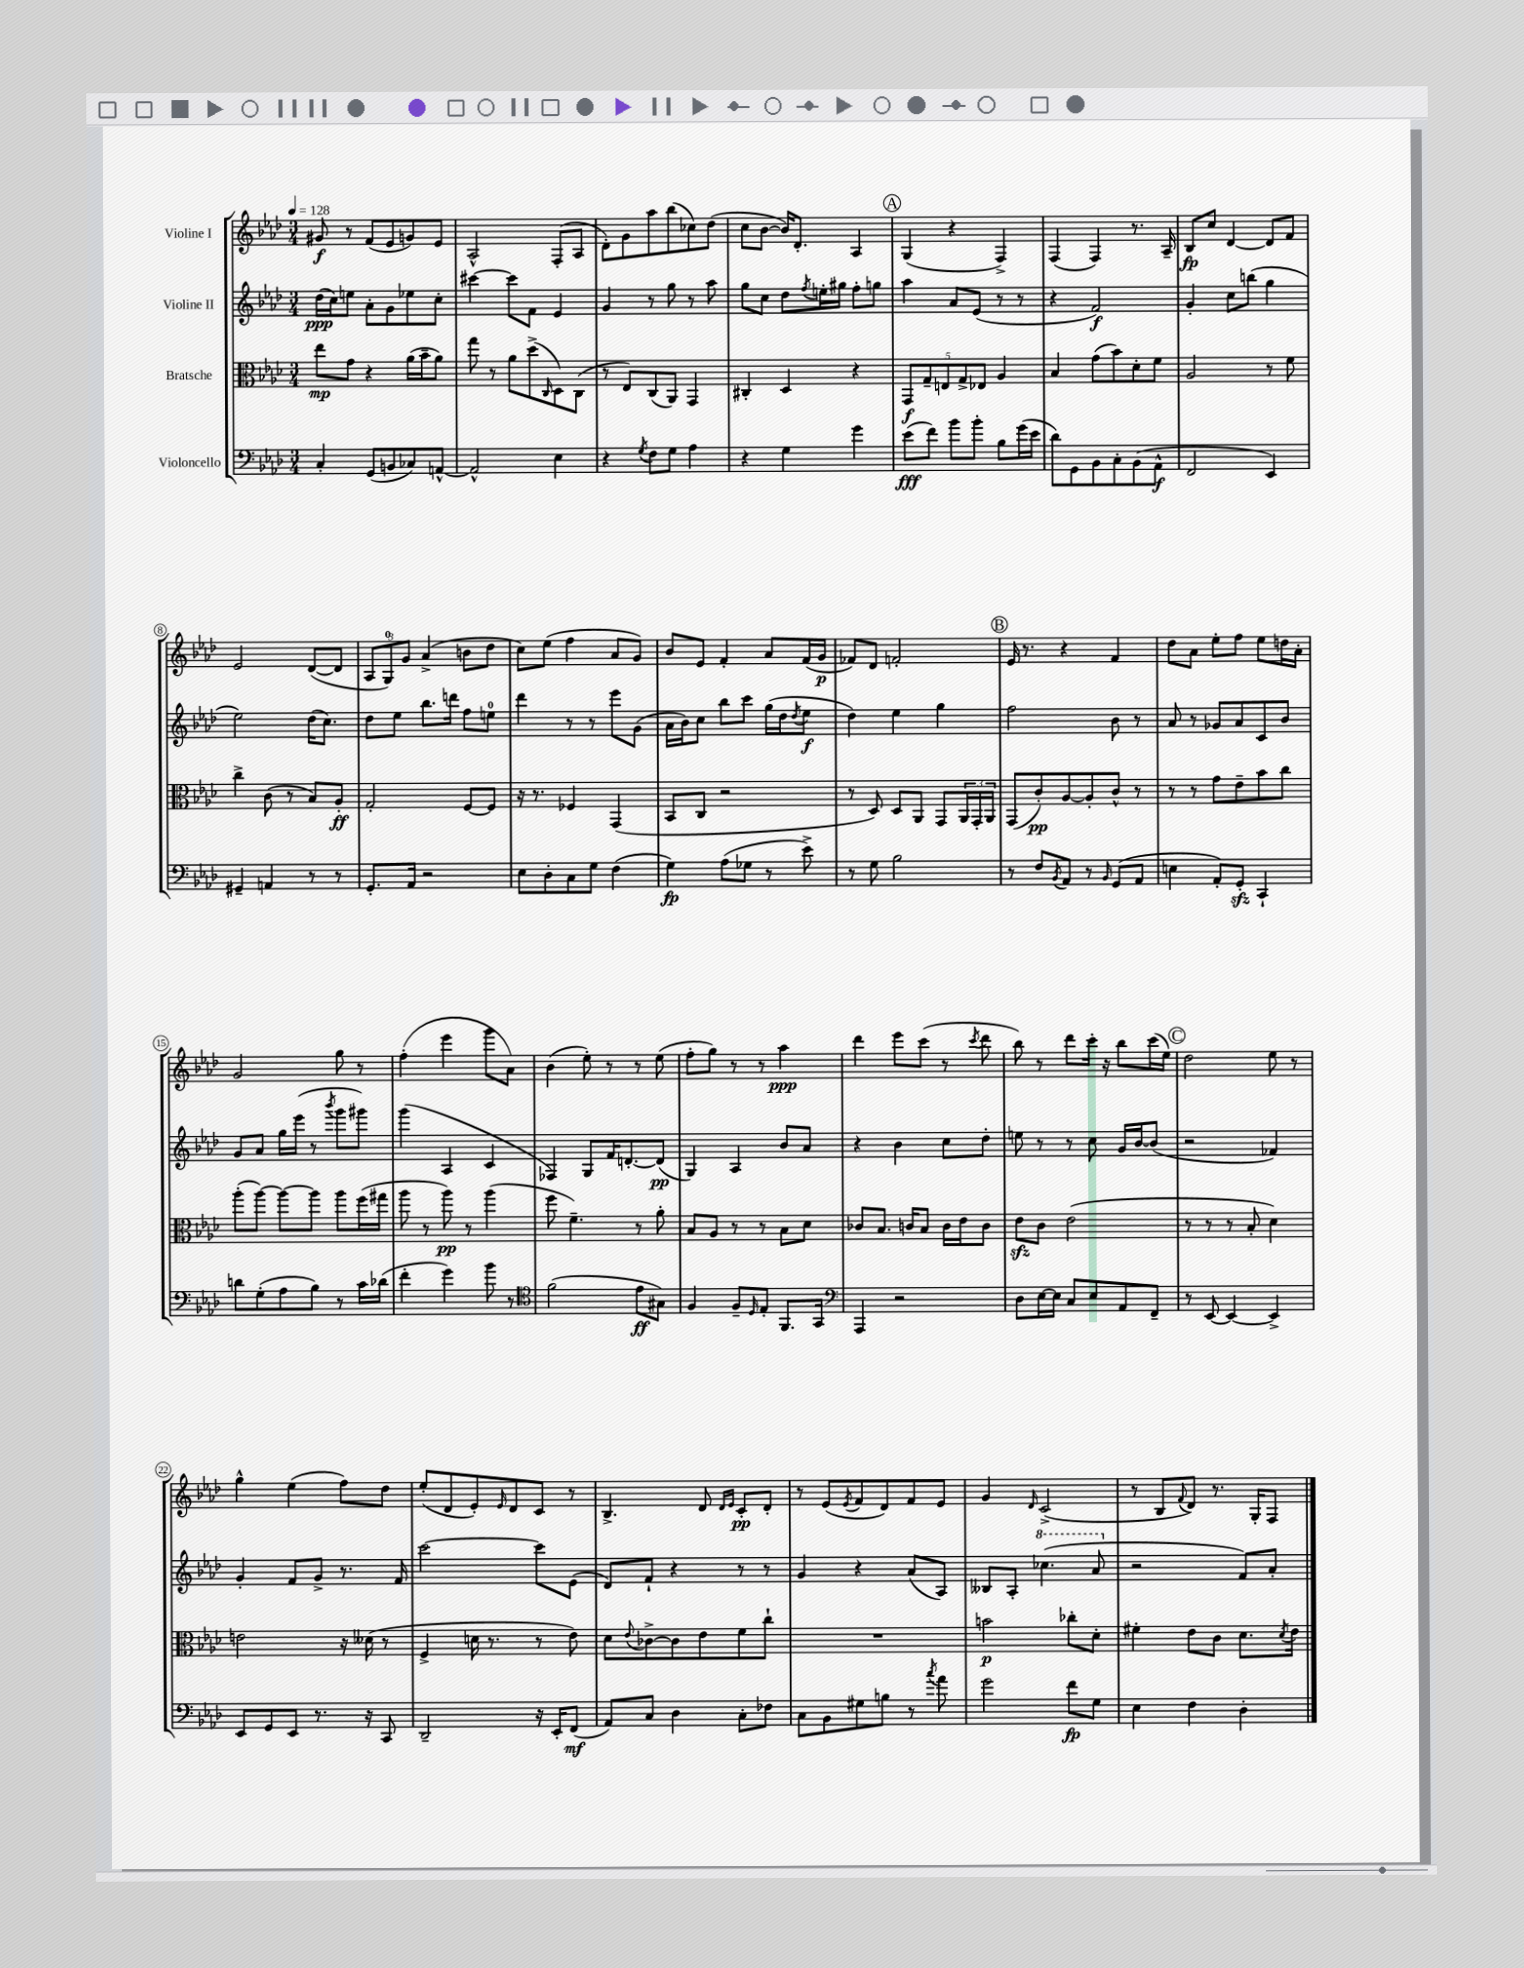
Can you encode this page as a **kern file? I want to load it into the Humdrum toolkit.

**kern	**kern	**kern	**kern
*staff4	*staff3	*staff2	*staff1
*clefF4	*clefC3	*clefG2	*clefG2
*k[b-e-a-d-]	*k[b-e-a-d-]	*k[b-e-a-d-]	*k[b-e-a-d-]
*M3/4	*M3/4	*M3/4	*M3/4
*MM128	*MM128	*MM128	*MM128
4C'	8ee-	(16dd-	8g#
.	.	16cc)	.
.	8g	8ee	8r
(8GG	4r	8a-'	(8f
8BB	.	8g	8e-
8C-)	(16a-	8ee-	8g)
.	16b-~	.	.
[8AA^^	8a-)	8cc'	8e-
=	=	=	=
2AA^^]	8gg	[4ccc#	2A-^^
.	8r	.	.
.	8a-	8ccc#]	.
.	(8dd-^	8f	.
.	16qqC	.	.
4E-	8D-)	4e-	(8F'
.	(8C	.	8A-
=	=	=	=
4r	8r	4g	8d-')
.	8E-)	.	8g
8qG	.	.	.
8F	(8C	8r	8aa-
8G	8AA-)	8gg	(8bb-
4A-	4GG	8r	8cc-)
.	.	8aa-	(8dd-
=	=	=	=
4r	4C#'	8gg	8cc
.	.	8cc	[8b-
4G	4D-	8dd-	16b-])
.	.	.	8.d-'
.	.	8qff	.
.	.	16ee'	.
.	.	16gg#	.
4g	4r	8ff'	4A-
.	.	8gg	.
=	=	=	=
(8e-	10GG	4aa-	(4G
.	10G~	.	.
8f)	.	.	.
.	10E	.	.
8b-	.	8a-	4r
.	10G^	.	.
8b-'	.	(8e-	.
.	10E-	.	.
8B-	4A-	8r	4F^)
(16g	.	8r	.
16e-	.	.	.
=	=	=	=
8d-)	4B-	4r	(4F
8GG	.	.	.
8BB-	(8g	2f)	4F)
8C'	8b-)	.	.
(8BB-	8d-'	.	8.r
8AA-^^	8f	.	.
.	.	.	16A-~
=	=	=	=
2FF	2A-	4g'	8B-
.	.	.	8cc
.	.	8cc	[4d-
.	.	(8bb	.
4EE-)	8r	4gg	8d-]
.	8f	.	8f
=	=	=	=
4GG#~	4cc^	2ee-)	2e-
4AA	(8c	.	.
.	8r	.	.
8r	8B-)	(16dd-	([8d-
.	.	8.cc)	.
8r	8A-'	.	8d-]
=	=	=	=
8.GG'	2G'	8dd-	12A-
.	.	.	12G)
.	.	8ee-	.
.	.	.	12g
16AA-	.	.	.
2r	.	8.bb-	(4a-^
.	.	16ddd	.
.	[8F	8ff	8b
.	8F]	8ee	8dd-
=	=	=	=
8E-	16r	4ddd-	8cc)
.	8.r	.	.
8D-'	.	.	(8ee-
8C	4F-	8r	4ff
8G	.	8r	.
(4F	(4GG	8eee-	8a-
.	.	(8g	8g)
=	=	=	=
4G)	8BB-	16a-	8b-
.	.	16b-)	.
.	8C	8cc	8e-
(8A-	2r	8bb-	4f'
8G-	.	8ccc	.
8r	.	(16gg	8a-
.	.	16dd-	.
.	.	8qdd-	.
8e-^)	.	8ee-	(16f
.	.	.	16g
=	=	=	=
8r	8r	4dd-)	8f-)
8G	8D-)	.	8d-
2B-	8D-	4ee-	2f'
.	8AA-	.	.
.	8GG	4gg	.
.	24AA-	.	.
.	24GG'	.	.
.	24AA-	.	.
=	=	=	=
8r	(8GG	2ff	16e-
.	.	.	8.r
8F	8c')	.	.
8qBB-	.	.	.
8AA-	[8A-	.	4r
8r	8A-']	.	.
16qqBB-	.	.	.
(8GG	8c^^	8b-	4f
8AA-	8r	8r	.
=	=	=	=
4E	8r	8a-	8dd-
.	8r	8r	8a-
8AA-')	8g	8g-	8ee-'
8GG'	8e-~	8a-	8ff
4CC`	8b-	8c	8ee-
.	8cc	8b-	16dd
.	.	.	16a-'
=	=	=	=
8d	(8aa-'	8g	2g
(8G'	[8aa-)	8a-	.
8A-	8aa-_	16gg	.
.	.	(16eee-	.
8B-)	8aa-]	8r	.
.	.	8qbbb-	.
8r	8aa-	8ggg	8gg
16c	(16ff	8ggg#)	8r
(16d-	16gg#	.	.
=	=	=	=
4f'	8aa-	(4ggg	(4ff'
.	8r	.	.
4g)	8aa-)	4A-	4eee-
.	8r	.	.
8b-	(4aa-	4c	8ggg
8r	.	.	8a-)
=	=	=	=
*clefC4	*	*	*
(2f	8ff	4F-)	(4b-
.	4.f~)	.	.
.	.	8G	8ee-')
.	.	16f	8r
.	.	[8.d'	.
8e-	8r	.	8r
8G#)	8a-'	(8d]	(8ee-
=	=	=	=
4F	8B-	4G)	8ff'
.	8A-	.	8gg)
8F~	8r	4A-	8r
16qqD-	.	.	.
8E-'	8r	.	8r
8.FF	8B-	8b-	4aa-
.	8d-	8a-	.
16GG	.	.	.
=	=	=	=
*clefF4	*	*	*
4AAA-	8c-	4r	4ddd-
.	8.B-	.	.
2r	.	4b-	8eee-
.	16c	.	.
.	8B-	.	(8ccc
.	16c	8cc	8r
.	16e-	.	.
.	.	.	8qccc
.	8c	8dd-'	8ddd-
=	=	=	=
8D-	8e-	8ee	8bb-)
[16E-	8c	8r	8r
16E-]	.	.	.
8C	(2e-	8r	8ddd-
8E-	.	8cc	16ccc'
.	.	.	16r
8AA-	.	16g	8bb-
.	.	[16b-	.
8FF~	.	(8b-]	(16ccc
.	.	.	16ee-)
=	=	=	=
8r	8r	2r	2dd-
[8EE-	8r	.	.
4EE-_	8r	.	.
.	8B-'	.	.
4EE-^]	4d-)	4f-)	8ee-
.	.	.	8r
=	=	=	=
8EE-	2e	4g'	4gg^^
8GG	.	.	.
8EE-	.	8f	(4ee-
8.r	.	8g^	.
.	16r	8.r	8ff)
16r	(16d--	.	.
8CC	8r	.	8dd-
.	.	16f	.
=	=	=	=
2DD-~	4F^	[2ccc	(8ee-'
.	.	.	8d-
.	16d	.	8e-')
.	8.r	.	.
.	.	.	16qqe-
.	.	.	8d-
16r	8r	8ccc]	8c
16EE-'	.	.	.
(8FF	8e-)	(8e-	8r
=	=	=	=
8AA-)	8d-	8d-)	4.B-^
.	8qqe-	.	.
8C	[8c-^	8f`	.
4D-	8c-]	4r	.
.	8e-	.	8d-
.	.	.	16qqd-
.	.	.	16qqe-
8C'	8f	8r	8c'
8F-	8cc`	8r	8d-'
=	=	=	=
8C	2.r	4g	8r
8BB-	.	.	(8e-
.	.	.	8qe-
8G#	.	4r	8f
8B	.	.	8d-)
8r	.	(8a-	8f
8qcc	.	.	.
8a-	.	8A-)	8e-
=	=	=	=
2g	2b	8B--	4g
.	.	8A-'	.
.	.	.	16qqd-
.	.	(4.ccc-	(2c^
8f	8cc-'	.	.
8G	8d-'	8aa-	.
=	=	=	=
4E-	4f#'	2r	8r
.	.	.	8B-
.	.	.	8qqf
4F	8e-	.	8d-)
.	8c	.	8.r
4D-'	8.d-	8f)	.
.	.	.	16G'
.	.	8a-'	8F
.	8qd-	.	.
.	16e-	.	.
==	==	==	==
*-	*-	*-	*-
